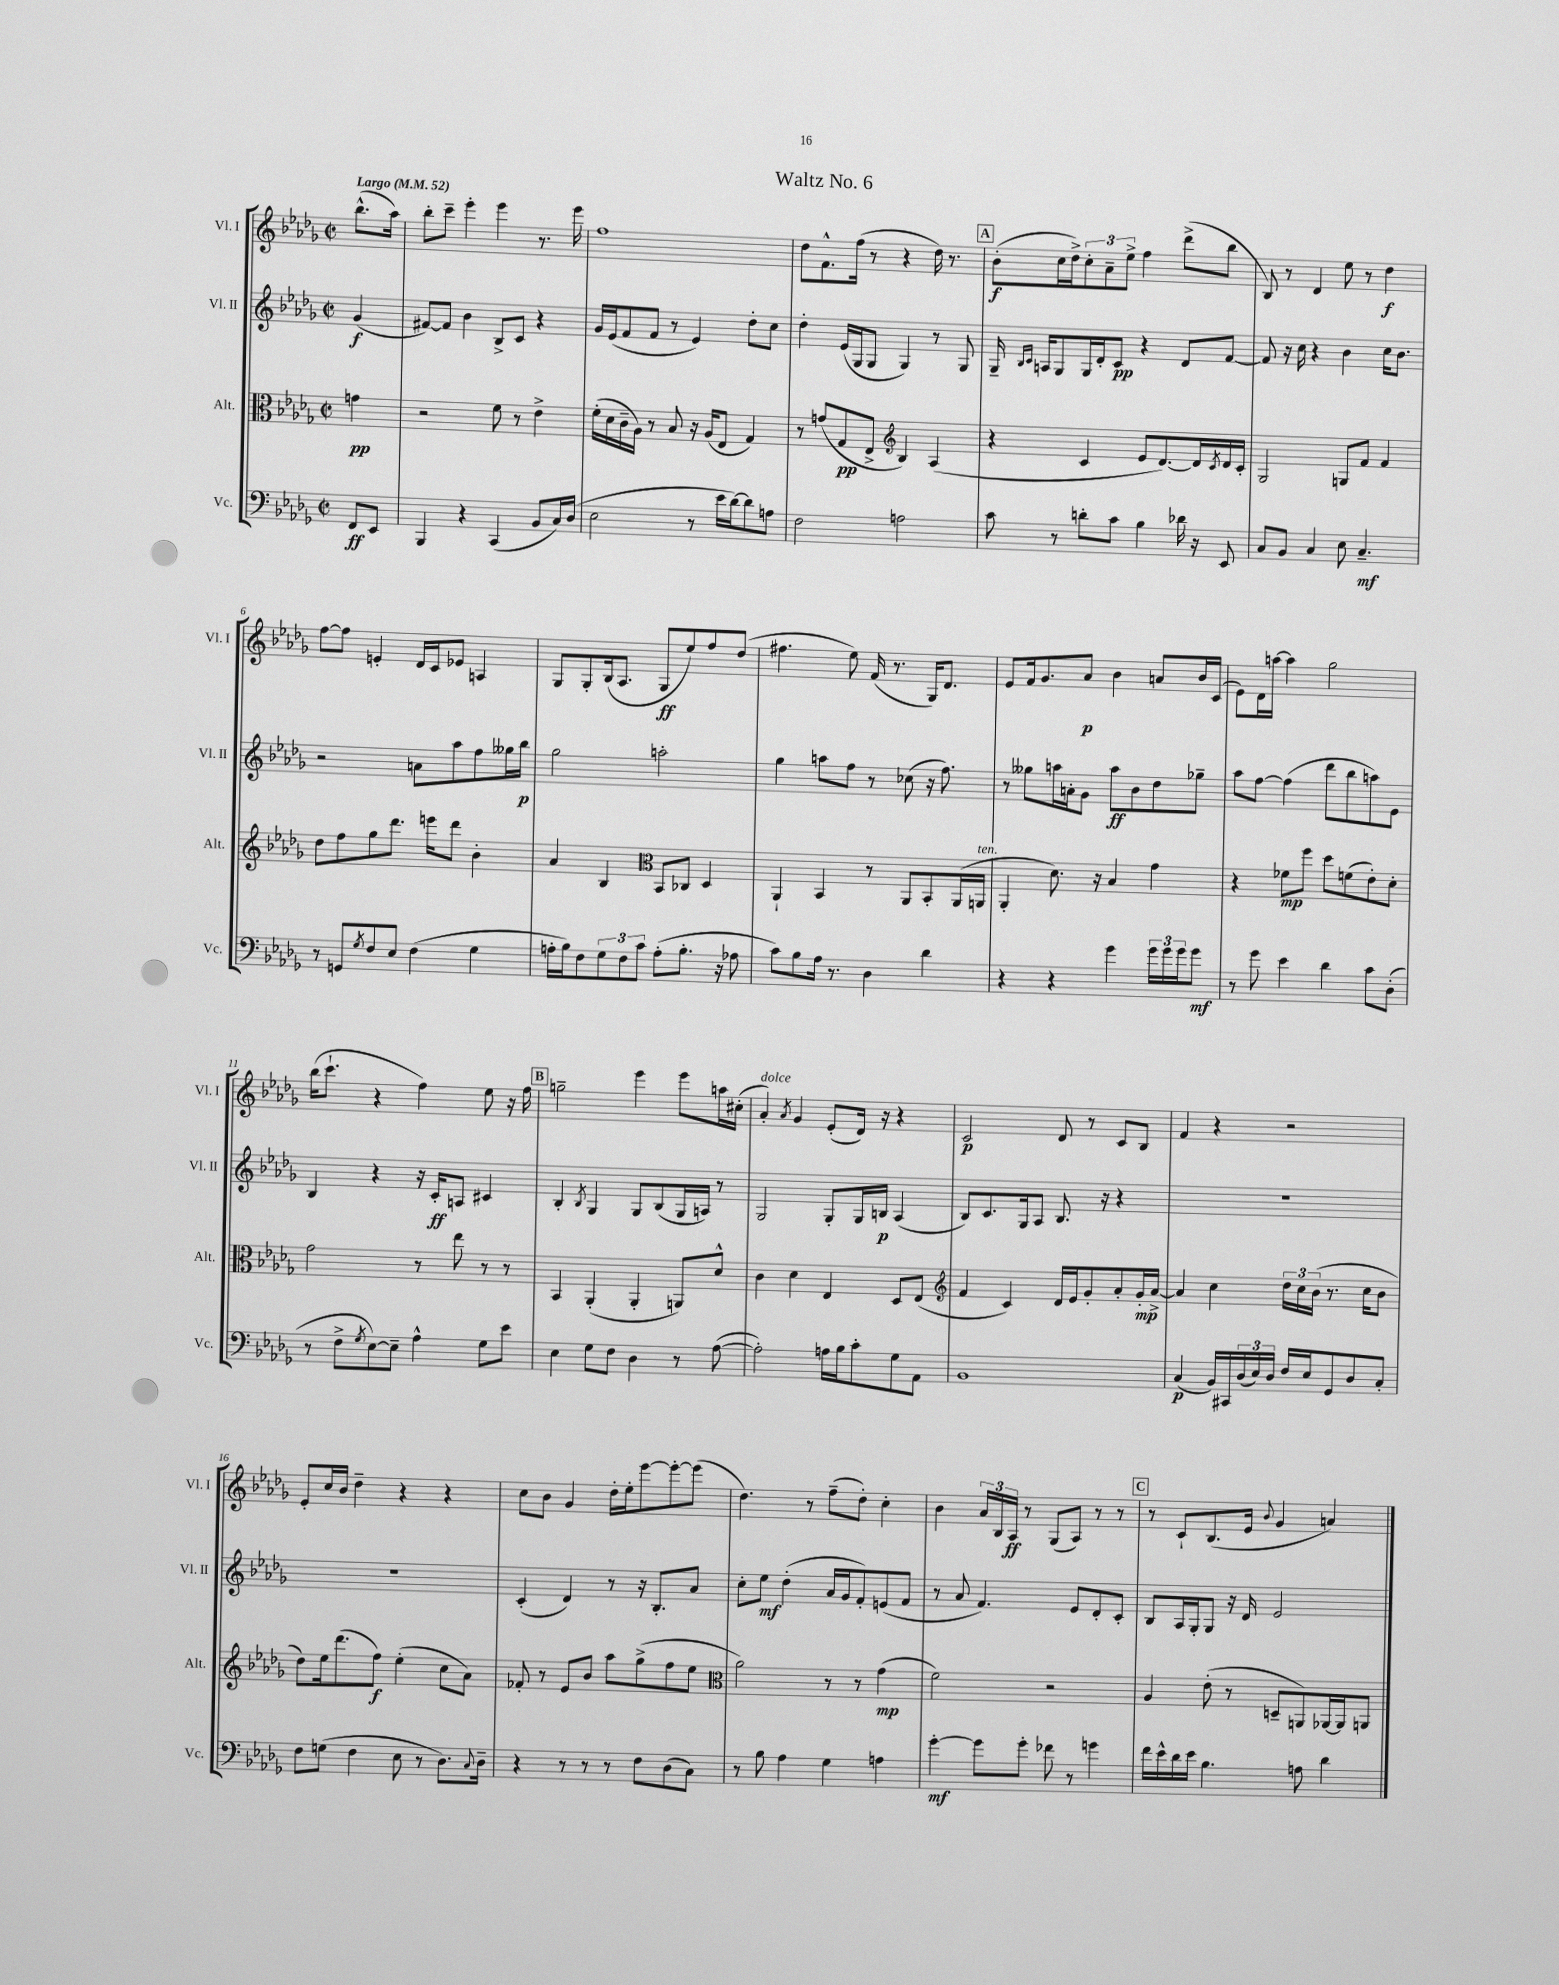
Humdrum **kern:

**kern	**dynam	**kern	**dynam	**kern	**dynam	**kern	**dynam
*part4	*part4	*part3	*part3	*part2	*part2	*part1	*part1
*staff4	*staff4	*staff3	*staff3	*staff2	*staff2	*staff1	*staff1
*I"Vc.	*	*I"Alt.	*	*I"Vl. II	*	*I"Vl. I	*
*I'Vc.	*	*I'Alt.	*	*I'Vl. II	*	*I'Vl. I	*
*clefF4	*	*clefC3	*	*clefG2	*	*clefG2	*
*k[b-e-a-d-g-]	*	*k[b-e-a-d-g-]	*	*k[b-e-a-d-g-]	*	*k[b-e-a-d-g-]	*
*M2/2	*	*M2/2	*	*M2/2	*	*M2/2	*
*met(c|)	*	*met(c|)	*	*met(c|)	*	*met(c|)	*
*MM52	*	*MM52	*	*MM52	*	*MM52	*
=	=	=	=	=	=	=	=
!	!	!	!	!	!	!LO:TX:a:B:t=Largo	!
8FF/L	ff	4gn\	pp	(4g-/	f	(8.bb-^^\L	.
8EE-/J	.	.	.	.	.	.	.
.	.	.	.	.	.	16aa-\Jk)	.
=1	=1	=1	=1	=1	=1	=1	=1
4BBB-/	.	2r	.	[8f#X/L)	.	8bb-'\L	.
.	.	.	.	8f#/J]	.	8ccc~\J	.
4r	.	.	.	4b-\	.	4eee-'\	.
(4CC/	.	8f\	.	8B-^/L	.	4eee-\	.
.	.	8r	.	8c/J	.	.	.
8BB-/L	.	4e-^\	.	4r	.	8.r	.
16C/L)	.	.	.	.	.	.	.
(16D-/JJ	.	.	.	.	.	16eee-\	.
=2	=2	=2	=2	=2	=2	=2	=2
2E-\	.	(16f'\LL	.	16g-/LL	.	1ff	.
.	.	16d-\	.	(16e-/J	.	.	.
.	.	16c~\	.	8f/	.	.	.
.	.	16A-\JJ)	.	.	.	.	.
.	.	8r	.	8f/J	.	.	.
.	.	8B-/	.	8r	.	.	.
8r	.	16r	.	4e-/)	.	.	.
.	.	(16A-/KL	.	.	.	.	.
16e-\LL	.	8E-/J	.	.	.	.	.
[16d-\J)	.	.	.	.	.	.	.
8d-\]	.	4G-/)	.	8dd-'\L	.	.	.
8An\J	.	.	.	8cc\J	.	.	.
=3	=3	=3	=3	=3	=3	=3	=3
2F\	.	8r	.	4dd-'\	.	8dd-\L	.
.	.	(8gn/L	.	.	.	8.f^^\	.
.	.	8G-/	pp	(16e-/LL	.	.	.
.	.	.	.	16G-/J	.	(16ff\Jk	.
.	.	8E-^/J	.	8G-/J	.	8r	.
*	*	*clefG2	*	*	*	*	*
2An\	.	4B-/)	.	4G-/)	.	4r	.
.	.	(4A-/	.	8r	.	16dd-\)	.
.	.	.	.	.	.	8.r	.
.	.	.	.	8G-/	.	.	.
!!LO:REH:place=s1:t=A
=4	=4	=4	=4	=4	=4	=4	=4
8c\	.	4r	.	16G-~/	.	(8b-'\L	f
.	.	.	.	16qqB-/LL	.	.	.
.	.	.	.	16qqc/JJ	.	.	.
.	.	.	.	16An/KL	.	.	.
8r	.	.	.	8G-/	.	16cc\L	.
.	.	.	.	.	.	16dd-^\J)	.
8dn'\L	.	4c/	.	16G-/L	.	12cc'\	.
.	.	.	.	16d-'/J	.	.	.
.	.	.	.	.	.	12a-~\	.
8c\J	.	.	.	8c/J	pp	.	.
.	.	.	.	.	.	12ee-^\J	.
4B-\	.	8e-/L	.	4r	.	4ff\	.
.	.	[8.d-/)	.	.	.	.	.
16d-X\	.	.	.	8d-/L	.	(8ddd-^\L	.
16r	.	16d-/L]	.	.	.	.	.
.	.	8qc/	.	.	.	.	.
8EE-/	.	16d-/	.	[8f/J	.	8bb-\J	.
.	.	16c'/JJ	.	.	.	.	.
=5	=5	=5	=5	=5	=5	=5	=5
8C/L	.	2G-/	.	8f/]	.	8B-/)	.
8BB-/J	.	.	.	16r	.	8r	.
.	.	.	.	16cc\	.	.	.
4C/	.	.	.	4r	.	4d-/	.
8E-\	.	8Gn/L	.	4b-\	.	8ee-\	.
4.C~/	mf	8f/J	.	.	.	8r	.
.	.	4f/	.	16cc\KL	.	4dd-\	f
.	.	.	.	8.b-\J	.	.	.
!!LO:LB:g=z
=6	=6	=6	=6	=6	=6	=6	=6
8r	.	8dd-\L	.	2r	.	[8ff\L	.
8GGn/L	.	8ff\	.	.	.	8ff\J]	.
8qG-/	.	.	.	.	.	.	.
8F/	.	8gg-\	.	.	.	4en'/	.
8E-/J	.	8.ddd-\J	.	.	.	.	.
(4F\	.	.	.	8an\L	.	16d-/LL	.
.	.	16eeen\KL	.	.	.	16c/J	.
.	.	8ddd-\J	.	8aa-\	.	8e-X/J	.
4G-\	.	4b-'\	.	8ff\	.	4An/	.
.	.	.	.	16gg--X\L	.	.	.
.	.	.	.	16bb-\JJ	p	.	.
=7	=7	=7	=7	=7	=7	=7	=7
16An'\LL	.	4a-/	.	2gg-\	.	8G-/L	.
16B-\J)	.	.	.	.	.	.	.
8F\	.	.	.	.	.	8G-'/	.
12G-\	.	4B-/	.	.	.	(16B-/k	.
.	.	.	.	.	.	8.A-/J	.
12F\	.	.	.	.	.	.	.
12c\J	.	.	.	.	.	.	.
*	*	*clefC3	*	*	*	*	*
(8A'\L	.	8BB-/L	.	2aan'\	.	8G-/L	ff
8.B-'\J	.	8C-X/J	.	.	.	8ee-/)	.
.	.	4D-/	.	.	.	8ff/	.
16r	.	.	.	.	.	.	.
8A-X\	.	.	.	.	.	(8dd-/J	.
=8	=8	=8	=8	=8	=8	=8	=8
8c\L)	.	4AA-`/	.	4gg-\	.	4.ff#X\	.
8B-\	.	.	.	.	.	.	.
16A-\Jk	.	4BB-/	.	8aan\L	.	.	.
8.r	.	.	.	.	.	.	.
.	.	.	.	8ff\J	.	8ee-\)	.
4D-\	.	8r	.	8r	.	(16f/	.
.	.	.	.	.	.	8.r	.
.	.	8AA-/L	.	(8cc-X\	.	.	.
4d-\	.	8BB-'/	.	16r	.	16G-/KL)	.
.	.	.	.	8.ff\)	.	8.d-/J	.
.	.	(16AA-/L	.	.	.	.	.
!	!	!LO:TX:a:i:t=ten.	!	!	!	!	!
.	.	16AAn/JJ	.	.	.	.	.
=9	=9	=9	=9	=9	=9	=9	=9
4r	.	4AA-'/	.	8r	.	8e-/L	.
.	.	.	.	8gg--X\L	.	16f/k	.
.	.	.	.	.	.	8.g-/	.
4r	.	8.d-\)	.	16aan\L	.	.	.
.	.	.	.	16an'\J	.	.	.
.	.	.	.	8g-\J	.	8a-/J	p
.	.	16r	.	.	.	.	.
4g-\	.	4B-/	.	8aa\L	ff	4b-\	.
.	.	.	.	8b-\	.	.	.
24g-\LL	.	4g-\	.	8dd-\	.	8an/L	.
24g-\	.	.	.	.	.	.	.
24g-\J	.	.	.	.	.	.	.
8g-\J	mf	.	.	8gg-X~\J	.	16b-/L	.
.	.	.	.	.	.	(16c/JJ	.
=10	=10	=10	=10	=10	=10	=10	=10
8r	.	4r	.	8aa-\L	.	8e-\L)	.
8g-\	.	.	.	[8ff\J	.	16d-\L	.
.	.	.	.	.	.	[16aan\JJ	.
4e-\	.	8f-X\L	mp	(4ff\]	.	4aa\]	.
.	.	8ff\J	.	.	.	.	.
4d-\	.	8dd-\L	.	8ddd-\L	.	2gg-\	.
.	.	(8fn\	.	8bb-\	.	.	.
8c\L	.	8e-'\)	.	8aan\)	.	.	.
(8D-'\J	.	8d-'\J	.	8e-\J	.	.	.
!!LO:LB:g=z
=11	=11	=11	=11	=11	=11	=11	=11
8r	.	2g-\	.	4B-/	.	(16bb-\KL	.
.	.	.	.	.	.	8.ccc`\J	.
8F^\L	.	.	.	.	.	.	.
8qG-/	.	.	.	.	.	.	.
[8E-\)	.	.	.	4r	.	4r	.
8E-~\J]	.	.	.	.	.	.	.
4A-^^\	.	8r	.	16r	.	4ff\)	.
.	.	.	.	16c'/KL	ff	.	.
.	.	8ee-\	.	8An/J	.	.	.
8G-\L	.	8r	.	4c#X/	.	8ee-\	.
8e-\J	.	8r	.	.	.	16r	.
.	.	.	.	.	.	16ff\	.
!!LO:REH:place=s1:t=B
=12	=12	=12	=12	=12	=12	=12	=12
4E-\	.	4BB-/	.	4B-'/	.	2ggn~\	.
.	.	.	.	8qB-/	.	.	.
8G-\L	.	(4AA-'/	.	4G-/	.	.	.
8F\J	.	.	.	.	.	.	.
4D-\	.	4AA-'/	.	8G-/L	.	4eee-\	.
.	.	.	.	(8B-/	.	.	.
8r	.	8AAn/L)	.	16G-/L	.	8eee-\L	.
.	.	.	.	16An/JJ)	.	.	.
([8A-\	.	8d-^^/J	.	8r	.	16aan\L	.
.	.	.	.	.	.	(16cc#X'\JJ	.
=13	=13	=13	=13	=13	=13	=13	=13
!	!	!	!	!	!	!LO:TX:a:i:t=dolce	!
2A-'\])	.	4c\	.	2G-/	.	4a-'/)	.
.	.	.	.	.	.	8qa-/	.
.	.	4d-\	.	.	.	4g-/	.
16An\LL	.	4E-/	.	8G-'/L	.	(8e-'/L	.
16B-\J	.	.	.	.	.	.	.
8c'\	.	.	.	16G-/L	.	16d-/Jk)	.
.	.	.	.	16Bn/JJ	p	16r	.
8G-\	.	8D-/L	.	(4A-/	.	4r	.
8AA-\J	.	(8E-/J	.	.	.	.	.
=14	=14	=14	=14	=14	=14	=14	=14
*	*	*clefG2	*	*	*	*	*
1BB-	.	4f/	.	8B-/L)	.	2c/	p
.	.	.	.	8.c/	.	.	.
.	.	4c/)	.	.	.	.	.
.	.	.	.	16G-/k	.	.	.
.	.	.	.	8A-/J	.	.	.
.	.	16d-/LL	.	8.B-/	.	8d-/	.
.	.	16e-/J	.	.	.	.	.
.	.	8g-'/	.	.	.	8r	.
.	.	.	.	16r	.	.	.
.	.	8a-'/	.	4r	.	8c/L	.
.	.	16g-'/L	mp	.	.	8B-/J	.
.	.	[16a-^/JJ	.	.	.	.	.
=15	=15	=15	=15	=15	=15	=15	=15
(4C/	p	4a-/]	.	1r	.	4f/	.
16BB-/LL)	.	4cc\	.	.	.	4r	.
16CC#X/	.	.	.	.	.	.	.
(24D-/	.	.	.	.	.	.	.
24E-/)	.	.	.	.	.	.	.
24D-/JJ	.	.	.	.	.	.	.
16F/LL	.	24dd-\LL	.	.	.	2r	.
.	.	24cc\	.	.	.	.	.
16E-/J	.	.	.	.	.	.	.
.	.	(24b-\JJ	.	.	.	.	.
8GG-/	.	8.r	.	.	.	.	.
8D-/	.	.	.	.	.	.	.
.	.	16cc\KL	.	.	.	.	.
8C'/J	.	8b-\J	.	.	.	.	.
!!LO:LB:g=z
=16	=16	=16	=16	=16	=16	=16	=16
8F\L	.	8dd-\L)	.	1r	.	8e-'/L	.
(8Gn\J	.	16ee-\k	.	.	.	16cc/L	.
.	.	(8.ddd-\	.	.	.	16b-/JJ	.
4F\	.	.	.	.	.	4dd-~\	.
.	.	8ff\J)	f	.	.	.	.
8E-\	.	(4ee-'\	.	.	.	4r	.
8r	.	.	.	.	.	.	.
8.D-\L)	.	8cc\L	.	.	.	4r	.
.	.	8a-\J)	.	.	.	.	.
8qqC/	.	.	.	.	.	.	.
16D-~\Jk	.	.	.	.	.	.	.
=17	=17	=17	=17	=17	=17	=17	=17
4r	.	8f-X'/	.	(4c'/	.	8cc\L	.
.	.	8r	.	.	.	8b-\J	.
8r	.	8e-/L	.	4d-/)	.	4g-/	.
8r	.	8b-/J	.	.	.	.	.
8r	.	8aa-\L	.	8r	.	16dd-'\LL	.
.	.	.	.	.	.	16ee-'\J	.
8F\L	.	(8gg-^\	.	16r	.	[8eee-\	.
.	.	.	.	8.B-'/L	.	.	.
(8D-\	.	8ff\	.	.	.	8eee-'\_	.
8C\J)	.	8ee-\J	.	8a-/J	.	(8eee-\J]	.
=18	=18	=18	=18	=18	=18	=18	=18
*	*	*clefC3	*	*	*	*	*
8r	.	2a-\)	.	8cc'\L	.	4.dd-\)	.
8B-\	.	.	.	8ee-\J	mf	.	.
4A-\	.	.	.	(4dd-'\	.	.	.
.	.	.	.	.	.	8r	.
4G-\	.	8r	.	16a-/LL	.	(8ff~\L	.
.	.	.	.	16g-/J	.	.	.
.	.	8r	.	8f'/)	.	8dd-'\J)	.
4An\	.	(4g-\	mp	(8en/	.	4cc'\	.
.	.	.	.	8f/J	.	.	.
=19	=19	=19	=19	=19	=19	=19	=19
[4g-'\	mf	2f\)	.	8r	.	4b-\	.
.	.	.	.	8a-/	.	.	.
8g-\L]	.	.	.	4.f/)	.	24a-/LL	.
.	.	.	.	.	.	24B-/	.
.	.	.	.	.	.	24A-/JJ	ff
8g-'\J	.	.	.	.	.	8r	.
8f-X\	.	2r	.	.	.	(8G-/L	.
8r	.	.	.	8e-/L	.	8A-/J)	.
4gn\	.	.	.	8d-'/	.	8r	.
.	.	.	.	8c'/J	.	8r	.
!!LO:REH:place=s1:t=C
=20	=20	=20	=20	=20	=20	=20	=20
16f\LL	.	4A-/	.	8B-/L	.	8r	.
16e-^^\	.	.	.	.	.	.	.
16d-\	.	.	.	16A-/L	.	8c`/L	.
16e-\JJ	.	.	.	16G-'/J	.	.	.
4.B-\	.	(8e-'\	.	8G-/J	.	(8.B-/	.
.	.	8r	.	16r	.	.	.
.	.	.	.	16d-/	.	16e-/Jk	.
.	.	.	.	.	.	8qqb-/	.
.	.	8Dn~/L	.	2e-/	.	4g-/	.
8An\	.	8AAn/)	.	.	.	.	.
4d-\	.	[16AA-X/L	.	.	.	4an/)	.
.	.	16AA-/J]	.	.	.	.	.
.	.	8AAn/J	.	.	.	.	.
==	==	==	==	==	==	==	==
*-	*-	*-	*-	*-	*-	*-	*-
